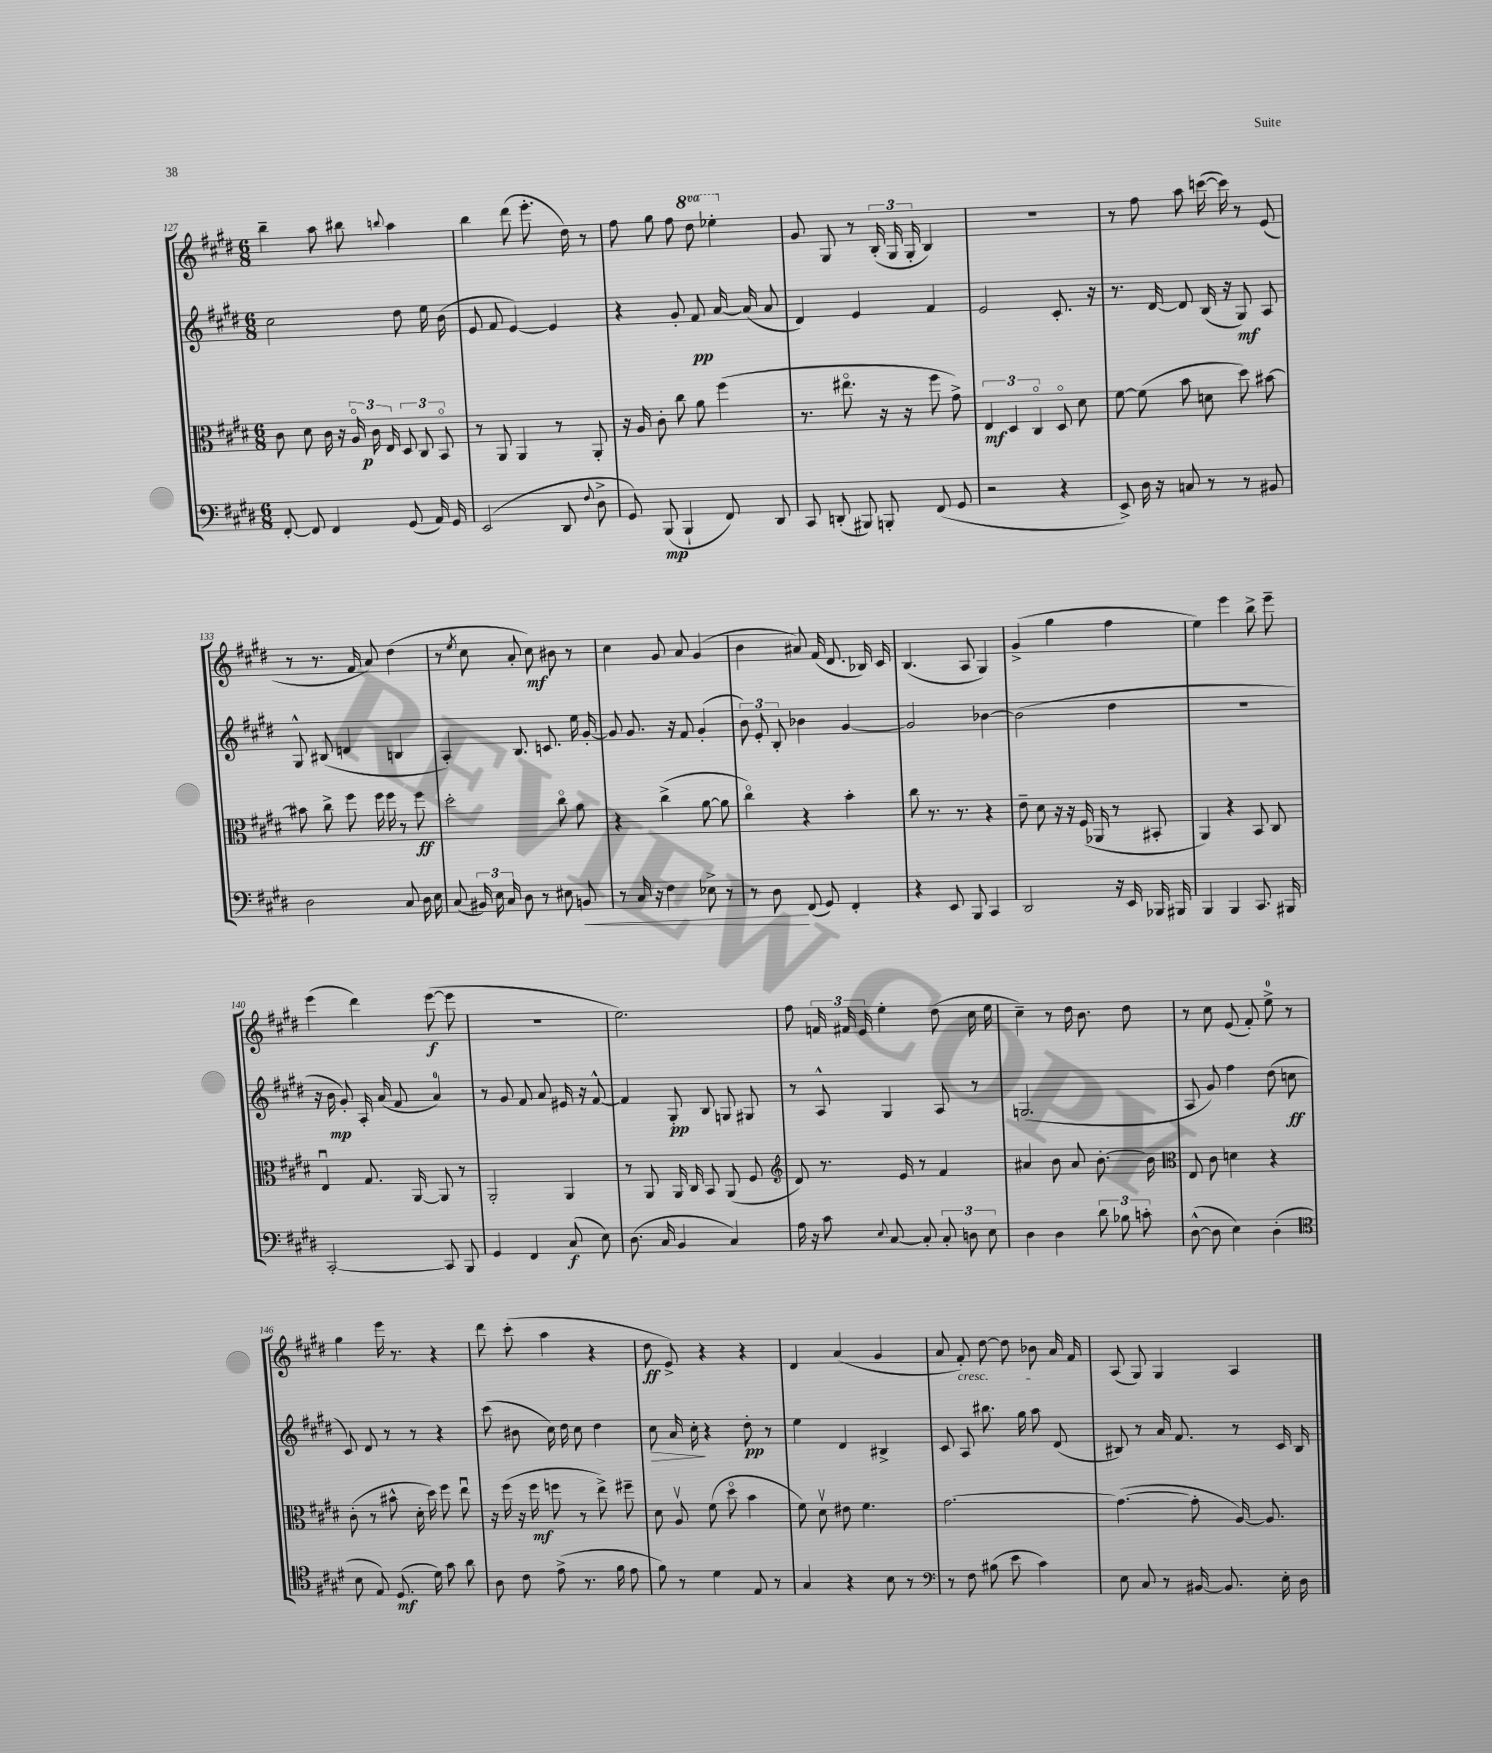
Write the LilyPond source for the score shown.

<<
\new StaffGroup <<
\new Staff = "s0" {
    \clef treble \key e \major \numericTimeSignature \time 6/8 \set Staff.ottavationMarkups = #ottavation-simple-ordinals
    \autoBeamOff b''4-- a''8 bis''8 \appoggiatura { b''8 } a''4 |
    b''4 dis'''8( e'''8.-. dis''16) r8 |
    fis''8 gis''8 fis''8 \ottava #1 dis'''8 ees'''4-. \ottava #0 |
    gis'8 gis8 r8 \tuplet 3/2 { b16-.( gis16 gis16-. } b4) |
    R2. |
    r8 fis''8 a''8 c'''16~( c'''16) r8 e'8( |
    r8 r8. fis'16 a'8) dis''4( |
    r8 \acciaccatura { e''8 } cis''8 a'8-. cis''8\mf) bis'8 r8 |
    cis''4 gis'8 a'8 gis'4( |
    b'4 ais'8) fis'16( dis'8. bes16) cis'16 |
    b4.( a8 gis4) |
    gis'4->( gis''4 fis''4 |
    e''4) e'''4 b''8-> e'''8-- |
    e'''4( dis'''4) e'''8~\f( e'''8 |
    R2. |
    e''2.) |
    fis''8 \tuplet 3/2 { f'16 fis'16 e'16 } e''4-. dis''8( cis''16 e''16 |
    cis''4--) r8 dis''16 b'8. dis''8 |
    r8 cis''8 e'8( fis'8-.) e''8-0-> r8 |
    gis''4 e'''16 r8. r4 |
    dis'''8 cis'''8-.( a''4 r4 |
    dis''8\ff e'8->) r4 r4 |
    dis'4 a'4( gis'4 |
    a'8 fis'8-.\cresc) dis''8~ dis''8 bes'8 a'16\! fis'16 |
    a8( gis8) gis4 a4 \bar "|." |
}
\new Staff = "s1" {
    \clef treble \key e \major \numericTimeSignature \time 6/8
    \autoBeamOff cis''2 dis''8 e''16 b'16( |
    e'8 fis'8 e'4~) e'4 |
    r4 gis'8-. fis'8\pp a'16~ a'16( a'8 |
    dis'4) e'4 fis'4 |
    e'2 cis'8.-. r16 |
    r8. dis'16~ dis'8 b16( r16 gis8\mf) a8 |
    gis8-^ bis8( d'4 b4 |
    a4-.) b8. c'8. e''16 gis'16~-. |
    gis'8 gis'8. r16 fis'8 gis'4-.( |
    \tuplet 3/2 { b'8) e'8-. b8-. } bes'4 gis'4~ |
    gis'2 bes'4~ |
    bes'2( dis''4 |
    R2. |
    r16 b'16\mp gis'8-.) a16-. a'16( fis'8 a'4-0) |
    r8 gis'8 fis'8 a'8 eis'16 r16 fis'8~-^ |
    fis'4 gis8-.\pp b8 g8 gis8 |
    r8 a8-^ gis4 a8 r8 |
    g2.( |
    a8 gis'8) fis''4 dis''8( c''8\ff |
    cis'8) dis'8 r8 r8 r4 |
    cis'''8( bis'8 cis''16) dis''16 cis''8 dis''4 |
    cis''8\> a'16 cis''16-.\! r4 dis''8-.\pp r8 |
    e''4 dis'4 bis4-> |
    cis'8 a8 bis''8. gis''16 a''8 dis'8( |
    bis8) r8 a'16 fis'8. r8 cis'16 bis16 \bar "|." |
}
\new Staff = "s2" {
    \clef alto \key e \major \numericTimeSignature \time 6/8
    \autoBeamOff cis'8 dis'8 cis'16 r16 \tuplet 3/2 { a16\flageolet cis'16\p e16 } \tuplet 3/2 { dis8 cis8 b,8\flageolet } |
    r8 a,8 a,4 r8 a,8-. |
    r16 a16 cis'8-. cis''8 a'8 fis''4( |
    r8. eis''8.\flageolet r16 r16 fis''8 gis'8->) |
    \tuplet 3/2 { e4\mf dis4 cis4\flageolet } dis8\flageolet dis'8 |
    fis'8~ fis'8( b'8 d'8 dis''8) bis'8~ |
    bis'8 cis''8-> fis''8 fis''16 fis''16 r8 fis''8\ff |
    dis''2-. cis''8\flageolet a'8 |
    r4 cis''4->( a'8~ a'8 |
    cis''4\flageolet) r4 b'4-. |
    cis''8 r8. r8. r4 |
    e'8-- dis'8 r16 r16 fis16( aes,16 r8 bis,8-. |
    a,4) r4 b,8 cis8 |
    e4\downbow gis8. a,16~ a,8 r8 |
    a,2-. a,4 |
    r8 a,8 a,16 cis16 b,8 a,8( fis8 |
    \clef treble dis'8) r8. e'16 r8 fis'4 |
    ais'4 b'8 ais'8 b'8.~-. b'16 |
    \clef alto e8 cis'8 d'4 r4 |
    cis'8-.( r8 bis'8-^ dis'16-. dis''16) fis''8 e''8\downbow |
    r16 fis''16( r16 fis''16\mf f''8 r8 e''8->) fis''8-- |
    dis'8 a8\upbow fis'8( dis''8\flageolet b'4 |
    fis'8) dis'8\upbow eis'8 fis'4. |
    gis'2.~ |
    gis'4.~( gis'8-. a16~) a8. \bar "|." |
}
\new Staff = "s3" {
    \clef bass \key e \major \numericTimeSignature \time 6/8
    \autoBeamOff fis,8~-. fis,8 fis,4 gis,8( a,16) gis,16 |
    e,2( dis,8 \appoggiatura { fis8 } dis8-> |
    gis,8) b,,8\mp( b,,4-! fis,8) dis,8 |
    cis,8 d,8-.( bis,,8) b,,8-. fis,8( gis,8 |
    r2 r4 |
    e,8->) dis16 r16 c8 r8 r8 bis,8 |
    dis2 cis8 dis16 e16 |
    cis8( \tuplet 3/2 { bis,16) e16 cis16 } dis8 r8 eis8 b,8\< |
    r8 cis16 r16 fis4 ees8-> r8 |
    r8 dis8\! fis,8( gis,8) fis,4-. |
    r4 e,8 b,,8 cis,4 |
    dis,2 r16 e,16 bes,,16 bis,,16 |
    b,,4 b,,4 cis,8. bis,,16 |
    cis,2~-. cis,8 b,,8 |
    gis,4 fis,4 cis8\f( e8) |
    dis8.( cis16 b,4 cis4) |
    a16 r16 cis'8 \appoggiatura { e8 } cis8~ cis8-. \tuplet 3/2 { cis8-. d8 e8 } |
    dis4 dis4 \tuplet 3/2 { dis'8 bes8 c'8-. } |
    dis8~-^( dis8 e4) dis4-.( |
    \clef tenor b8 e8) dis8.\mf( dis'16) gis'8 a'8 |
    a8 cis'8 e'8->( r8. fis'16 e'8 |
    fis'8) r8 dis'4 e8 r8 |
    gis4 r4 b8 r8 |
    \clef bass r8 fis8 bis8( e'8 cis'4) |
    e8 cis8 r8 bis,16~ bis,8. e16-. dis16 \bar "|." |
}
>>
>>
\layout { \context { \Score currentBarNumber = #127 } }
